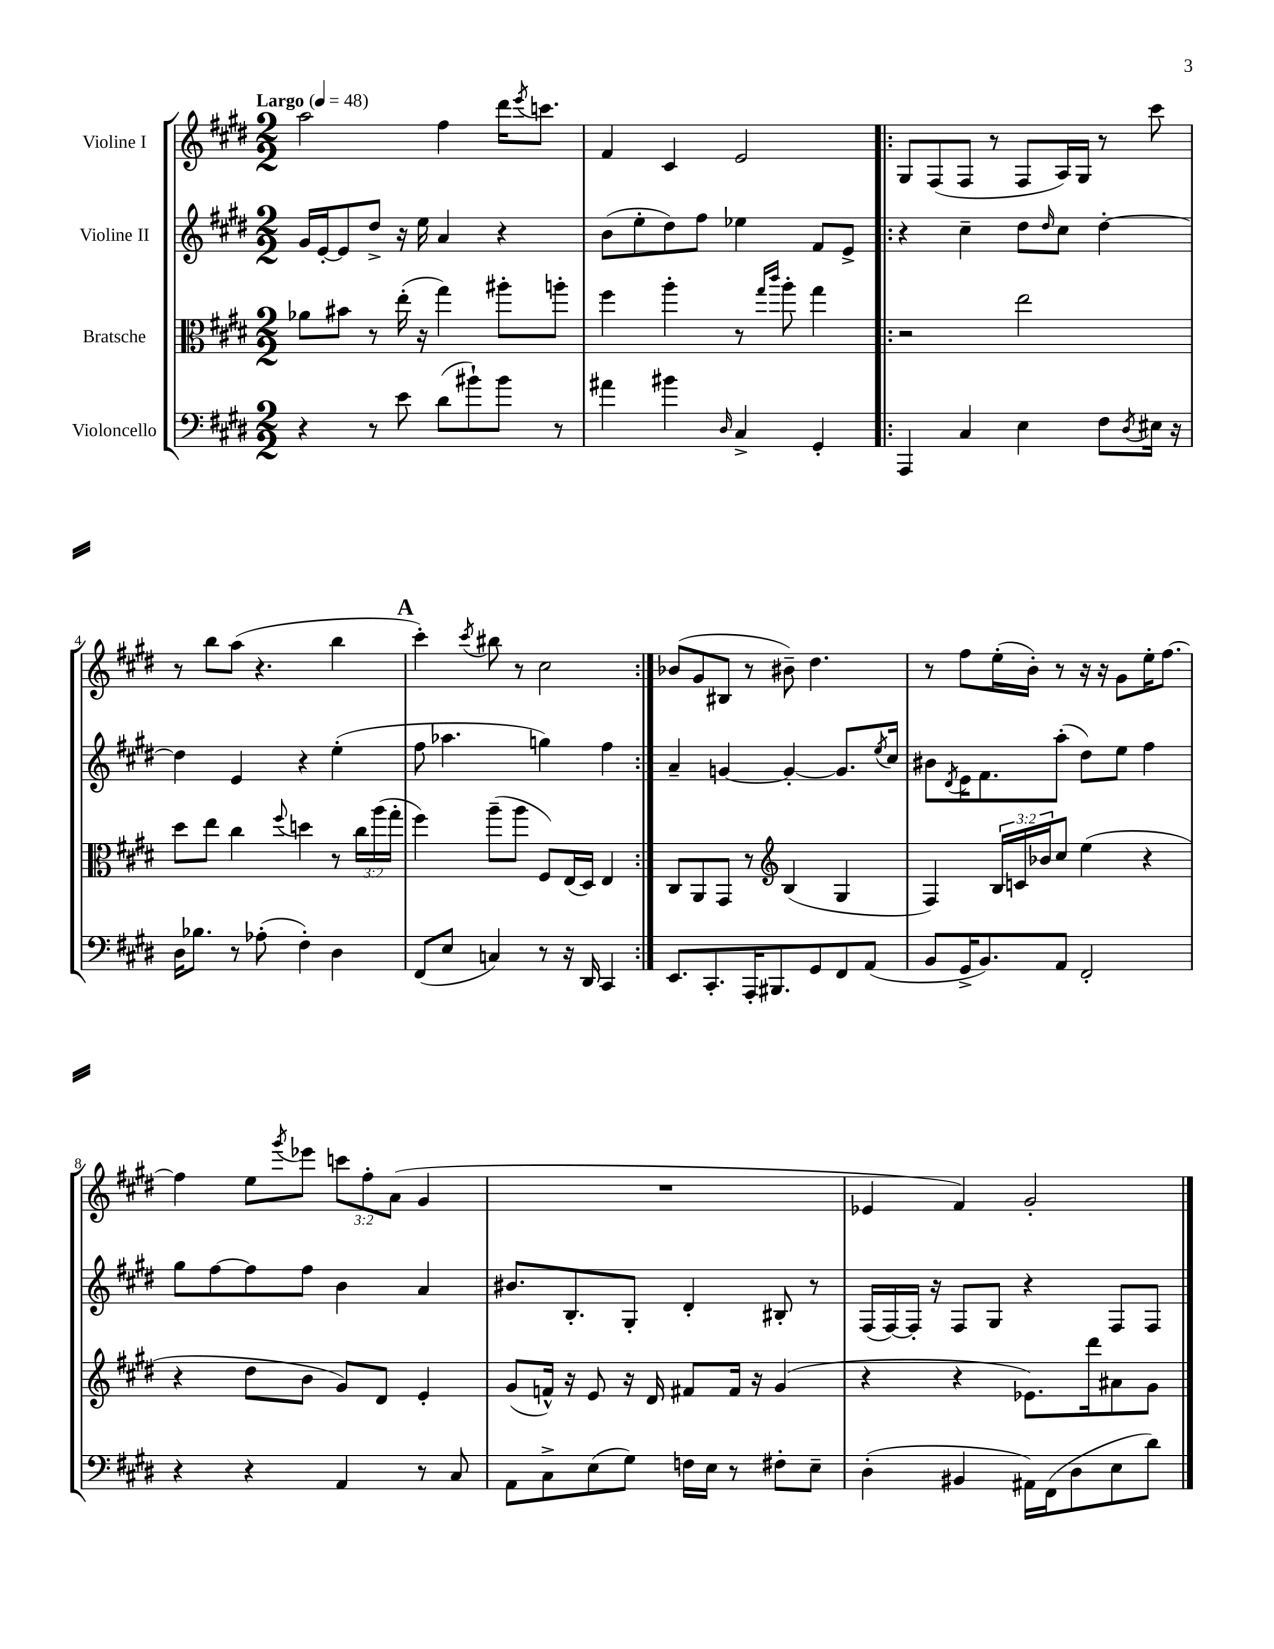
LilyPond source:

<<
\new StaffGroup <<
\new Staff = "s0" \with { instrumentName = "Violine I" } {
    \clef treble \key e \major \numericTimeSignature \time 2/2 \override Staff.TupletNumber.text = #tuplet-number::calc-fraction-text \tempo "Largo" 4 = 48
    a''2 fis''4 dis'''16 \acciaccatura { e'''8 } c'''8. |
    fis'4 cis'4 e'2 |
    \repeat volta 2 { gis8 fis8( fis8 r8 fis8 a16) gis16 r8 cis'''8 |
    r8 b''8 a''8( r4. b''4 |
    \mark \markup { \bold "A" } cis'''4-.) \acciaccatura { cis'''8 } bis''8 r8 cis''2 | }
    bes'8( gis'8 bis8 r8 bis'8--) dis''4. |
    r8 fis''8 e''16-.( b'16-.) r8 r16 r16 gis'8 e''16-. fis''8.~ |
    fis''4 e''8 \acciaccatura { gis'''8 } ees'''8 \tuplet 3/2 { c'''8 fis''8-. a'8( } gis'4 |
    R1 |
    ees'4 fis'4) gis'2-. \bar "|." |
}
\new Staff = "s1" \with { instrumentName = "Violine II" } {
    \clef treble \key e \major \numericTimeSignature \time 2/2
    gis'16 e'16~-. e'8 dis''8-> r16 e''16 a'4 r4 |
    b'8( e''8-. dis''8) fis''8 ees''4 fis'8 e'8-> |
    \repeat volta 2 { r4 cis''4-- dis''8 \grace { dis''16 } cis''8 dis''4~-. |
    dis''4 e'4 r4 e''4-.( |
    \mark \markup { \bold "A" } fis''8 aes''4. g''4) fis''4 | }
    a'4-- g'4~ g'4~-. g'8. \acciaccatura { e''8 } cis''16 |
    bis'8 \acciaccatura { dis'8 } e'16 fis'8. a''8-.( dis''8) e''8 fis''4 |
    gis''8 fis''8~ fis''8 fis''8 b'4 a'4 |
    bis'8. b8.-. gis8-. dis'4-. bis8-. r8 |
    fis16( fis16~) fis16-. r16 fis8 gis8 r4 fis8 fis8 \bar "|." |
}
\new Staff = "s2" \with { instrumentName = "Bratsche" } {
    \clef alto \key e \major \numericTimeSignature \time 2/2 \override Staff.TupletNumber.text = #tuplet-number::calc-fraction-text
    aes'8 bis'8 r8 e''16-.( r16 gis''4) ais''8-. a''8-. |
    fis''4 a''4-. r8 \grace { gis''16 cis'''16 } a''8-. gis''4 |
    \repeat volta 2 { r2 e''2 |
    dis''8 e''8 cis''4 \appoggiatura { fis''8 } d''4 r8 \tuplet 3/2 { cis''16 a''16( gis''16-. } |
    \mark \markup { \bold "A" } fis''4) a''8--( a''8 fis8) e16( dis16) e4 | }
    cis8 a,8 gis,8 r8 \clef treble b4( gis4 |
    fis4) \tuplet 3/2 { b16 c'16 bes'16 } cis''8 e''4( r4 |
    r4 dis''8 b'8 gis'8) dis'8 e'4-. |
    gis'8( f'16-^) r16 e'8 r16 dis'16 fis'8 fis'16 r16 gis'4( |
    r4 r4 ees'8.) dis'''16 ais'8 gis'8 \bar "|." |
}
\new Staff = "s3" \with { instrumentName = "Violoncello" } {
    \clef bass \key e \major \numericTimeSignature \time 2/2
    r4 r8 e'8 dis'8( bis'8-!) bis'8 r8 |
    ais'4 bis'4 \grace { dis16 } cis4-> gis,4-. |
    \repeat volta 2 { a,,4 cis4 e4 fis8 \acciaccatura { dis8 } eis16 r16 |
    dis16 bes8. r8 aes8-.( fis4-.) dis4 |
    \mark \markup { \bold "A" } fis,8( e8 c4) r8 r16 dis,16 cis,4 | }
    e,8. cis,8.-. a,,16-. bis,,8. gis,8 fis,8 a,8( |
    b,8 gis,16-> b,8.) a,8 fis,2-. |
    r4 r4 a,4 r8 cis8 |
    a,8 cis8-> e8( gis8) f16 e16 r8 fis8-. e8-- |
    dis4-.( bis,4 ais,16) fis,16( dis8 e8 dis'8) \bar "|." |
}
>>
>>
